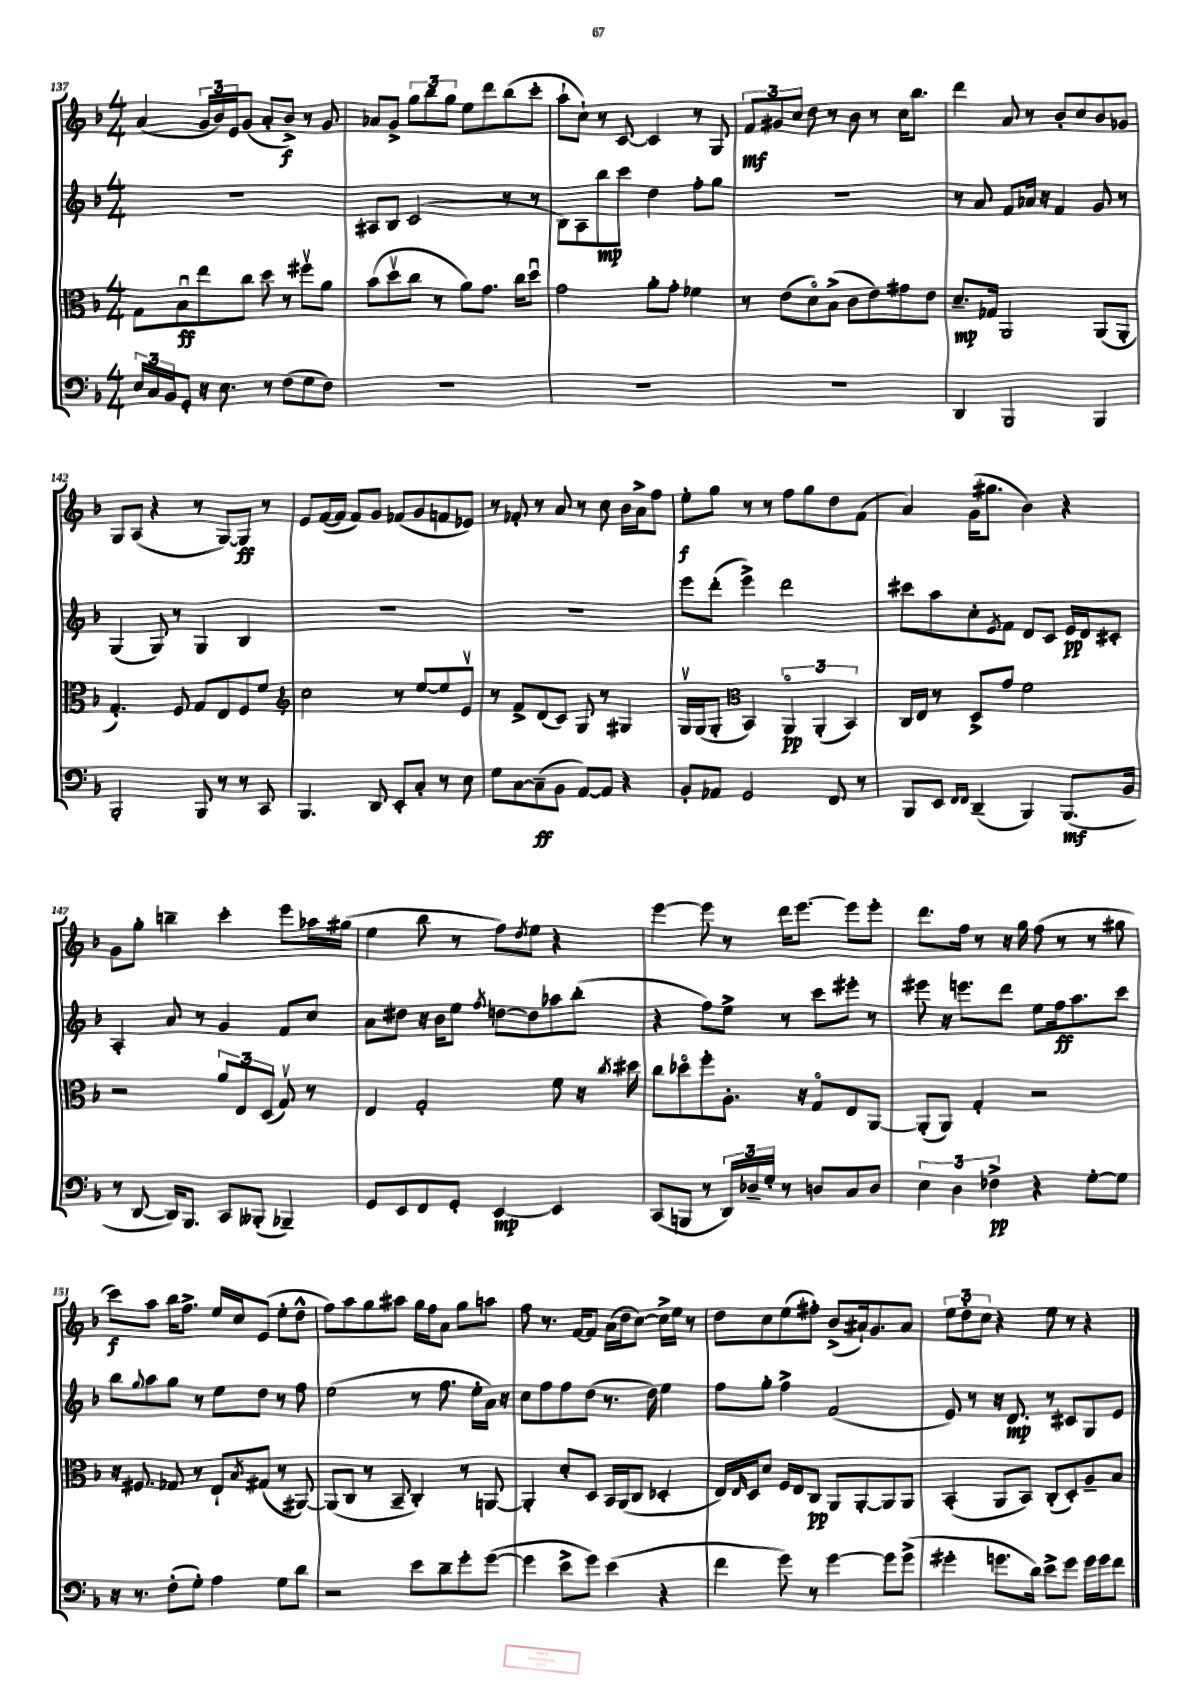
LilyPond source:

<<
\new StaffGroup <<
\new Staff = "s0" {
    \clef treble \key f \major \numericTimeSignature \time 4/4
    a'4( \tuplet 3/2 { g'16 bes'16) e'16 } g'8( a'8-. bes'8->\f) r8 g'8 |
    aes'8 g'8-> \tuplet 3/2 { g''8 bes''8 g''8 } e''8 d'''8 bes''8( c'''8-. |
    a''8-! c''8-!) r8 c'8~ c'4 r8 g8 |
    \tuplet 3/2 { f'8\mf gis'8 c''8 } d''8 r8 bes'8 r8 c''16 bes''8. |
    d'''4 a'8 r8 bes'8-. c''8 bes'8 ges'8 |
    g8 a8( r4 r8 g8~) g8\ff r8 |
    e'8 f'16~( f'16 f'8) g'8 fes'8( g'8 f'8 ees'8) |
    r8 fes'8-. r8 a'8 r8 c''8 bes'16 a'16-> f''8 |
    e''8-.\f g''8 r8 r8 f''8 g''8 d''8 f'8( |
    a'4) g'16( gis''8. bes'4) r4 |
    g'8 g''8-. b''4-- c'''4-. e'''8 aes''16 gis''16( |
    e''4 bes''8 r8 f''8) \acciaccatura { d''8 } e''8 r4 |
    e'''4~ e'''8 r8 d'''16 e'''8.~ e'''8 e'''8-. |
    d'''8. f''16 r8 r16 g''16 f''8( r8 r8 gis''8 |
    c'''8\f) a''8 bes''16 f''8.-> e''16 c''16 e'8( e''8-. d''8-^ |
    f''8) a''8 g''8 ais''8 g''16 f''16 a'8 g''8 a''8 |
    f''8 r8. f'16~ f'8 a'16( d''16 c''8~) c''16-> e''16 r8 |
    d''8 c''8 e''8( fis''8-.) bes'8->( ais'16-!) g'8. ais'8 |
    \tuplet 3/2 { e''8 d''8-. c''8 } r4 e''8 r8 r4 \bar "|." |
}
\new Staff = "s1" {
    \clef treble \key f \major \numericTimeSignature \time 4/4
    R1 |
    ais8 bes8 c'2( r8 r8 |
    bes8) a8 bes''8\mp c'''8 d''4 f''8-. g''8 |
    R1 |
    r8 a'8 f'8 aes'16 r16 f'4 g'8 r8 |
    g4( g8) r8 g4 bes4 |
    R1 |
    R1 |
    e'''8 d'''8-.( e'''4->) d'''2 |
    cis'''8 a''8 c''8-. \acciaccatura { e'8 } f'8 d'8 c'8 e'16\pp d'16 cis'8-. |
    a4-. a'8 r8 g'4 f'8 c''8 |
    a'8 dis''8 r16 bes'16 e''8 \acciaccatura { f''8 } d''8~ d''8 aes''8 bes''8-.( |
    r4 f''8) e''8-> r8 c'''8 eis'''8-. r8 |
    eis'''8 r16 e'''8. d'''8 e''8 f''16\ff a''8. c'''8 |
    bes''8 \appoggiatura { g''8 } a''8 g''8 r8 e''8 d''8 r8 f''8 |
    e''2( r8 f''8. e''16-. a'16) r16 |
    c''8 f''8 f''8 d''8( r8. d''16) e''4 |
    f''8 g''8-. f''4-> f'2( |
    e'8) r8 r16 d'8.\mp r8 cis'8 g8 e'8 \bar "|." |
}
\new Staff = "s2" {
    \clef alto \key f \major \numericTimeSignature \time 4/4
    g8 bes8\downbow\ff e''8 c''8 d''8 r8 fis''8\upbow a'8 |
    bes'8( d''8\upbow c''8 r8 a'8) g'8. c''16 d''8\downbow |
    g'2 a'8-. g'8-. fes'4 |
    r8 e'8( d'8\flageolet) bes8->( c'8 e'8) gis'8 e'8 |
    d'8.--\mp ges16 a,2 a,8( a,8-. |
    g4.-.) f8 g8 e8 f8 f'8 |
    \clef treble c''2 r8 e''8~ e''8 e'8\upbow |
    r8 f'8-> d'8( c'8) g8 r8 gis4 |
    g16\upbow g16( g8-. \clef alto bes,4) \tuplet 3/2 { a,4\flageolet\pp a,4-.( bes,4) } |
    c16 e16 r8 d8-> g'8 f'2 |
    r2 \tuplet 3/2 { a'8 e8 d8( } g8\upbow) r8 |
    e4 g2-. f'8 r16 \acciaccatura { c''8 } dis''16 |
    c''8 des''8\flageolet f''8-. a8.-. r16 g8\flageolet e8 a,8~ |
    a,8-.( a,8) g4-. r2 |
    r16 fis8. ges8 r8 e8-! \acciaccatura { bes8 } gis8( r8 ais,8~) |
    ais,8( c8 r8 bes,8-- c4-.) r8 a,8~ |
    a,4-. d'8-. d8 bes,16 a,16( c8 des4-. |
    e16) \grace { e16 } d16 d'8 f16 e16 c8\pp a,8 a,8~-. a,8 a,8 |
    bes,4-.( a,8 bes,8) c8-.( d8-.) a8-- bes8 \bar "|." |
}
\new Staff = "s3" {
    \clef bass \key f \major \numericTimeSignature \time 4/4
    \tuplet 3/2 { e16 c16 bes,16 } g,8-. r16 e8. r8 f8( g8 f8) |
    R1 |
    R1 |
    R1 |
    d,4 bes,,2 bes,,4 |
    bes,,2-. bes,,8 r8 r8 c,8 |
    bes,,4. d,8 e,8-. c8-. r8 e8 |
    g8 c8~ c8--\ff( bes,8 a,8~) a,8 r4 |
    bes,8-. aes,8 g,2 f,8 r8 |
    bes,,8 e,8 \grace { f,16 f,16 } d,4--( bes,,4) bes,,8.\mf( bes,16 |
    r8 d,8~ d,16) bes,,8. c,8 beses,,8-.( bes,,4--) |
    g,8 e,8 f,8 g,8-. e,4~\mp e,4 |
    c,8( b,,8 r8 \tuplet 3/2 { d,16) des16-- g16-. } r8 d8 c8 d8 |
    \tuplet 3/2 { e4 d4 fes4->\pp } r4 g8~-. g8 |
    r16 r8. f8-.( g8-.) a4 g8 d'8 |
    r2 e'8 d'8-- g'8-. g'8~( |
    g'4 e'8-> g'8) e'4( r4 |
    f'4 g'8) r8 g'4~ g'8 g'8->( |
    gis'4-. g'8. d'16) e'8-> g'8 g'16 g'16 f'8 \bar "|." |
}
>>
>>
\layout { \context { \Score currentBarNumber = #137 } }
